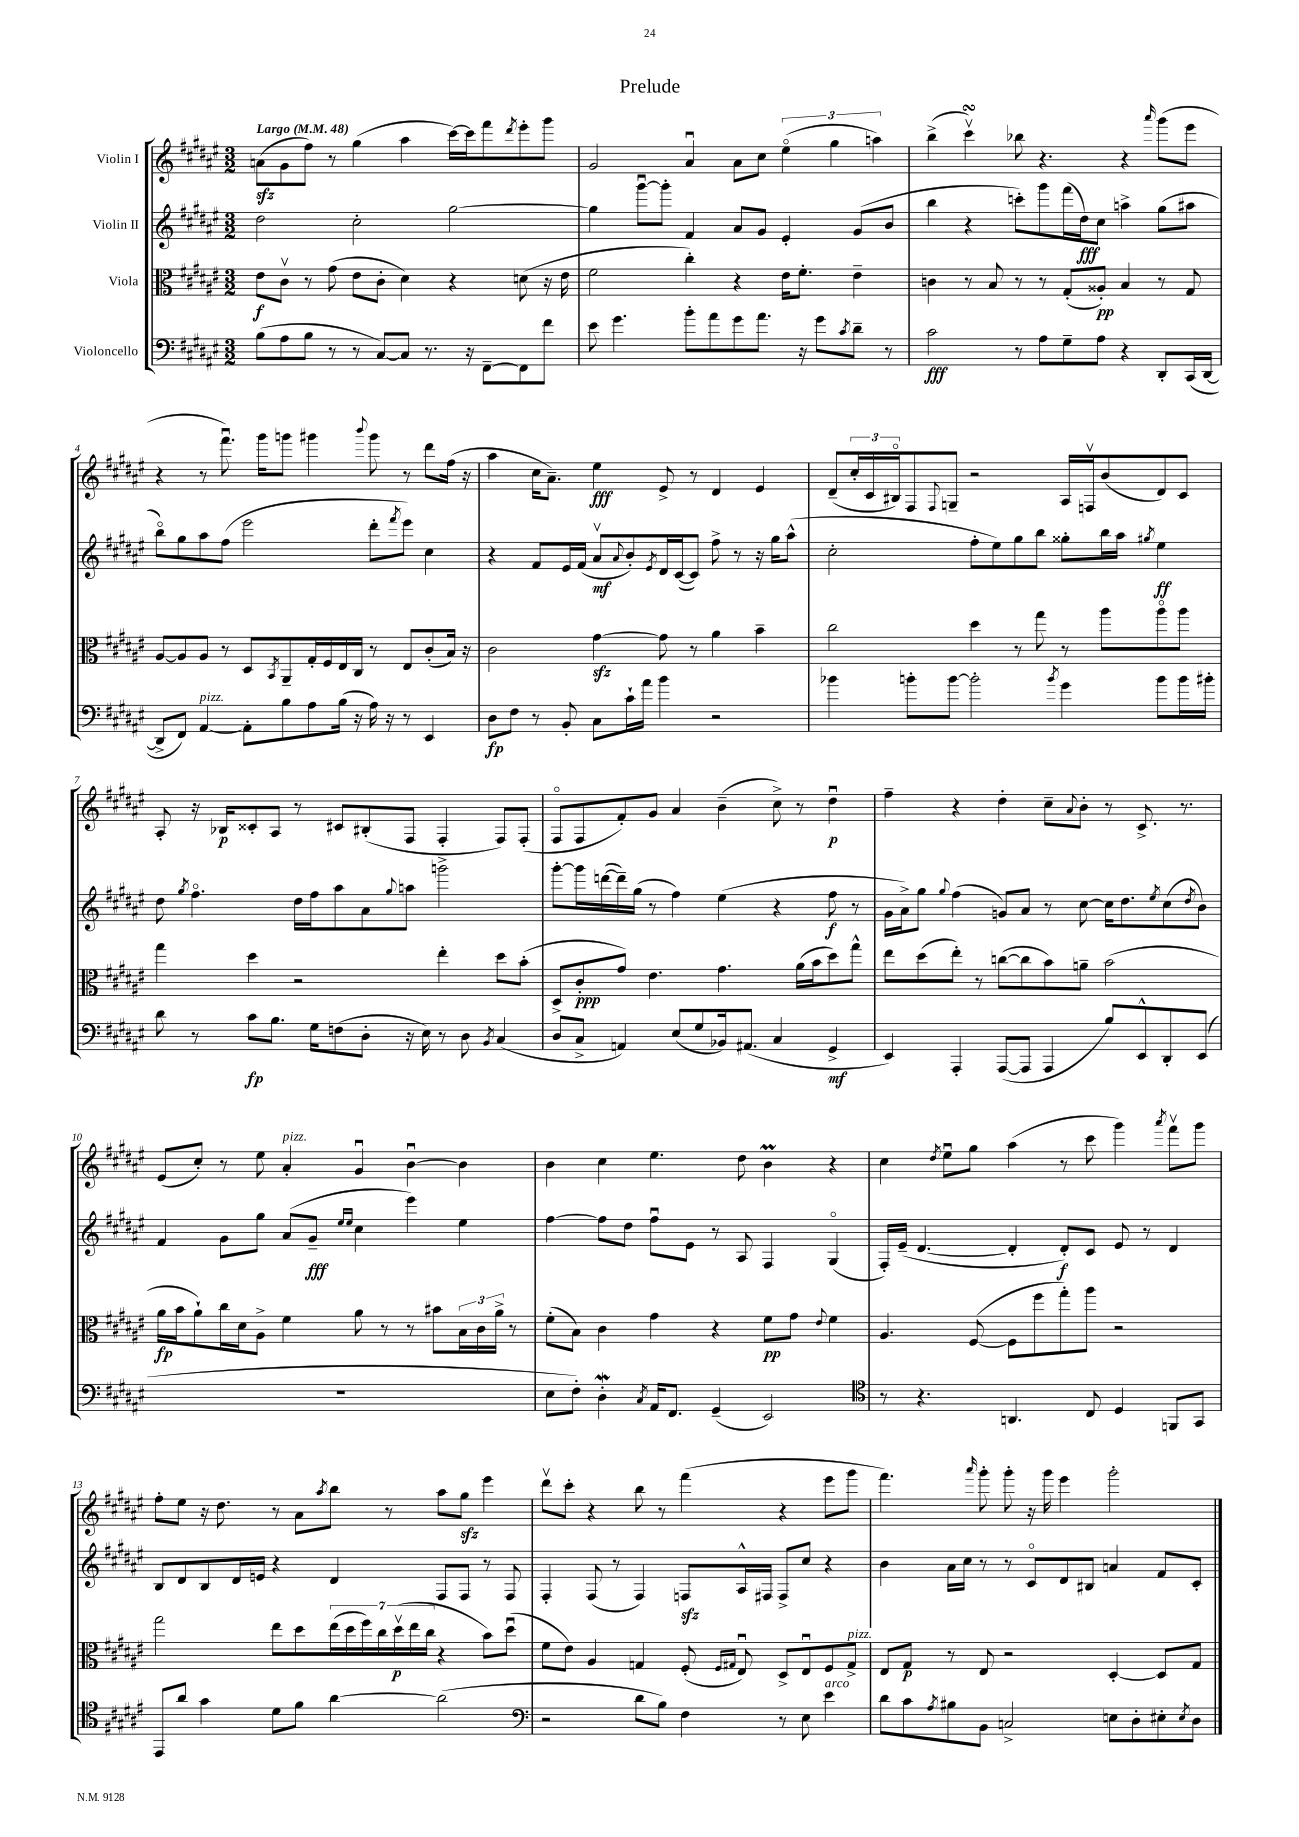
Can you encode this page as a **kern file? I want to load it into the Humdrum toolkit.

**kern	**dynam	**kern	**dynam	**kern	**dynam	**kern	**dynam
*part4	*part4	*part3	*part3	*part2	*part2	*part1	*part1
*staff4	*staff4	*staff3	*staff3	*staff2	*staff2	*staff1	*staff1
*I"Violoncello	*	*I"Viola	*	*I"Violin II	*	*I"Violin I	*
*clefF4	*	*clefC3	*	*clefG2	*	*clefG2	*
*k[f#c#g#d#a#e#]	*	*k[f#c#g#d#a#e#]	*	*k[f#c#g#d#a#e#]	*	*k[f#c#g#d#a#e#]	*
*M3/2	*	*M3/2	*	*M3/2	*	*M3/2	*
*MM48	*	*MM48	*	*MM48	*	*MM48	*
=1	=1	=1	=1	=1	=1	=1	=1
!	!	!	!	!	!	!LO:TX:a:B:t=Largo	!
(8B\L	.	8e#\L	f	2dd#\	.	(8anzz\L	.
8A#\	.	8c#v\J	.	.	.	8g#\	.
8B\J	.	8r	.	.	.	8ff#\J)	.
8r	.	(8g#\	.	.	.	8r	.
8r	.	8e#\L	.	2cc#'\	.	(4gg#\	.
[8C#/L)	.	8c#'\J	.	.	.	.	.
8C#/J]	.	4d#\)	.	.	.	4aa#\	.
8.r	.	.	.	.	.	.	.
.	.	4r	.	[2gg#\	.	[16ccc#\LL)	.
16r	.	.	.	.	.	16ccc#\J]	.
[8FF#~\L	.	.	.	.	.	8fff#\	.
.	.	.	.	.	.	8qddd#/	.
8FF#\]	.	(8dn\	.	.	.	8eee#'\	.
8f#\J	.	16r	.	.	.	8ggg#\J	.
.	.	16e#\	.	.	.	.	.
=2	=2	=2	=2	=2	=2	=2	=2
8e#\	.	2f#\	.	4gg#\]	.	2g#/	.
4.g#\	.	.	.	.	.	.	.
.	.	.	.	[8ggg#u\L	.	.	.
.	.	.	.	8ggg#'\J]	.	.	.
8b'\L	.	4cc#'\)	.	4f#/	.	4a#u/	.
8a#\	.	.	.	.	.	.	.
8g#\	.	4r	.	8a#/L	.	8a#\L	.
8.a#\J	.	.	.	8g#/J	.	8cc#\J	.
.	.	16e#\KL	.	4e#'/	.	(6ee#\	.
16r	.	8.f#'\J	.	.	.	.	.
8g#\L	.	.	.	.	.	.	.
.	.	.	.	.	.	6gg#\	.
8qc#/	.	.	.	.	.	.	.
8d#~\J	.	4e#~\	.	(8g#/L	.	.	.
.	.	.	.	.	.	6aan\)	.
8r	.	.	.	8b/J	.	.	.
=3	=3	=3	=3	=3	=3	=3	=3
2c#\	fff	4cn\	.	4bb\	.	(4bb^\	.
.	.	8r	.	4r	.	4ccc#sSSSv\)	.
.	.	8B/	.	.	.	.	.
8r	.	8r	.	8cccn'\L)	.	8bb-X\	.
8A#\L	.	8r	.	8ggg#\	.	4.r	.
8G#~\	.	(8G#'/L	.	(16fff#\L	.	.	.
.	.	.	.	16dd#\J)	fff	.	.
8A#\J	.	8A##X'/J)	pp	8cc#\J	.	.	.
4r	.	4B/	.	4aan^\	.	4r	.
.	.	.	.	.	.	16qqaaa#/	.
8DD#'/L	.	8r	.	(8gg#\L	.	(8ggg#\L	.
(16CC#/L	.	8G#/	.	8aa#X\J	.	8eee#\J	.
[16DD#/JJ	.	.	.	.	.	.	.
!!LO:LB:g=z
=4	=4	=4	=4	=4	=4	=4	=4
8DD#^/L]	.	[8A#/L	.	8bb\L)	.	4r	.
8FF#/J)	.	8A#/]	.	8gg#\	.	.	.
!LO:TX:a:i:t=pizz.	!	!	!	!	!	!	!
[4AA#/	.	8A#/J	.	8aa#\	.	8r	.
.	.	8r	.	(8ff#\J	.	8.fff#u\)	.
8AA#'\L]	.	8D#/L	.	2eee#\	.	.	.
.	.	.	.	.	.	16ggg#\KL	.
.	.	8qBB/	.	.	.	.	.
8B\	.	8AA#~/	.	.	.	8gggn\J	.
8A#\	.	16G#'/L	.	.	.	4ggg#X\	.
.	.	16F#/	.	.	.	.	.
(16B\Jk	.	16E#/	.	.	.	.	.
16r	.	16C#/JJ	.	.	.	.	.
.	.	.	.	.	.	8qqbbb/	.
16A#\)	.	8r	.	8ddd#'\L	.	8ggg#\	.
16r	.	.	.	.	.	.	.
.	.	.	.	8qfff#/	.	.	.
8r	.	8E#/L	.	8eee#\J)	.	8r	.
4EE#/	.	(8c#'/	.	4cc#\	.	8ddd#\L	.
.	.	16B/Jk)	.	.	.	(16ff#\Jk	.
.	.	16r	.	.	.	16r	.
=5	=5	=5	=5	=5	=5	=5	=5
8D#\L	fp	2c#\	.	4r	.	4aa#\	.
8F#\J	.	.	.	.	.	.	.
8r	.	.	.	8f#/L	.	16cc#\KL	.
.	.	.	.	.	.	8.a#~\J)	.
8BB'/	.	.	.	16e#/L	.	.	.
.	.	.	.	(16f#/JJ	.	.	.
8C#\L	.	[4g#zz\	.	8a#v/L	mf	4ee#\	fff
.	.	.	.	8qqa#/	.	.	.
16c#`\L	.	.	.	8b'/)	.	.	.
16a#\JJ	.	.	.	.	.	.	.
.	.	.	.	8qe#/	.	.	.
4b\	.	8g#\]	.	16d#/L	.	8e#^/	.
.	.	.	.	([16c#/J	.	.	.
.	.	8r	.	8c#/J])	.	8r	.
2r	.	4a#\	.	8ff#^\	.	4d#/	.
.	.	.	.	8r	.	.	.
.	.	4b~\	.	16r	.	4e#/	.
.	.	.	.	16gg#\KL	.	.	.
.	.	.	.	(8aa#^^\J	.	.	.
=6	=6	=6	=6	=6	=6	=6	=6
4b-X\	.	2cc#\	.	2cc#'\	.	(8d#~/L	.
.	.	.	.	.	.	24cc#'/L	.
.	.	.	.	.	.	24c#/	.
.	.	.	.	.	.	24B#X/J)	.
8bn'\L	.	.	.	.	.	8F#/	.
.	.	.	.	.	.	8qqF#/	.
[8b\J	.	.	.	.	.	8Gn~/J	.
2b'\]	.	4dd#\	.	8ff#'\L	.	2r	.
.	.	.	.	8ee#\)	.	.	.
.	.	8r	.	8gg#\	.	.	.
.	.	8gg#\	.	8bb\J	.	.	.
8qb/	.	.	.	.	.	.	.
4g#\	.	8r	.	8gg##X'\L	.	16A#/LL	.
.	.	.	.	.	.	16Fnv/J	.
.	.	8aa#\L	.	16bb\L	.	(8b/	.
.	.	.	.	16aa#\JJ	.	.	.
.	.	.	.	8qgg#X/	.	.	.
8b\L	.	8aa#\	.	4ee#\	ff	8d#/)	.
16b\L	.	8aa#\J	.	.	.	8c#/J	.
16b#X'\JJ	.	.	.	.	.	.	.
!!LO:LB:g=z
=7	=7	=7	=7	=7	=7	=7	=7
8d#\	.	4gg#\	.	8dd#\	.	8A#'/	.
.	.	.	.	8qgg#/	.	.	.
8r	.	.	.	4.ff#\	.	16r	.
.	.	.	.	.	.	16B-X/KL	p
8c#\L	fp	4dd#\	.	.	.	8c##X'/	.
8.B\J	.	.	.	.	.	8A#/J	.
.	.	2r	.	16dd#\LL	.	8r	.
16G#\KL	.	.	.	16ff#\J	.	.	.
(8Fn\	.	.	.	8aa#\	.	8c#X/L	.
8D#'\J	.	.	.	8a#\	.	(8B#X'/	.
.	.	.	.	8qqgg#/	.	.	.
16r	.	.	.	8aan\J	.	8F#/J	.
16E#\)	.	.	.	.	.	.	.
8r	.	4ee#'\	.	2gggn^\	.	4F#'/	.
8D#\	.	.	.	.	.	.	.
8qBB/	.	.	.	.	.	.	.
(4C#/	.	8dd#\L	.	.	.	8F#/L)	.
.	.	(8b'\J	.	.	.	(8F#'/J	.
=8	=8	=8	=8	=8	=8	=8	=8
8D#/L	.	8D#^/L	.	[8ggg#'\L	.	8F#/L	.
8C#^/J	.	8c#'/	ppp	16ggg#\L]	.	8F#/	.
.	.	.	.	([16dddn\	.	.	.
4AAn/)	.	8g#/J)	.	16ddd~\])	.	8f#'/)	.
.	.	.	.	(16gg#\JJ	.	.	.
.	.	4.e#\	.	8r	.	8g#/J	.
(8E#/L	.	.	.	4ff#\)	.	4a#/	.
8G#/	.	.	.	.	.	.	.
16BB-X/k)	.	4.g#\	.	(4ee#\	.	(4b~\	.
(8.AA#X/J	.	.	.	.	.	.	.
4C#/	.	.	.	4r	.	8cc#^\)	.
.	.	(16a#\LL	.	.	.	8r	.
.	.	16b\J	.	.	.	.	.
4GG#^/	mf	8dd#\)	.	8ff#\	f	4dd#u\	p
.	.	8gg#^^\J	.	8r	.	.	.
=9	=9	=9	=9	=9	=9	=9	=9
4EE#/)	.	8ee#\L	.	16g#\LL	.	4ff#~\	.
.	.	.	.	16a#^\J)	.	.	.
.	.	(8dd#\	.	8gg#\J	.	.	.
.	.	.	.	8qqgg#/	.	.	.
4AAA#'/	.	8ee#'\J)	.	(4ff#\	.	4r	.
.	.	8r	.	.	.	.	.
([8AAA#/L	.	([8ccn\L	.	8gn/L)	.	4dd#'\	.
8AAA#/J]	.	8cc\]	.	8a#/J	.	.	.
4AAA#/	.	8b\)	.	8r	.	8cc#~\L	.
.	.	.	.	.	.	8qqa#/	.
.	.	8an~\J	.	[8cc#\	.	8b'\J	.
8B/L)	.	(2b\	.	16cc#\KL]	.	8r	.
.	.	.	.	8.dd#\	.	.	.
8EE#^^/	.	.	.	.	.	8.c#^/	.
.	.	.	.	8qee#/	.	.	.
8DD#'/	.	.	.	(8cc#\	.	.	.
.	.	.	.	.	.	8.r	.
.	.	.	.	8qdd#/	.	.	.
(8EE#/J	.	.	.	8b\J)	.	.	.
!!LO:LB:g=z
=10	=10	=10	=10	=10	=10	=10	=10
1.r	.	16a#\LL	fp	4f#/	.	(8e#/L	.
.	.	16b\J	.	.	.	.	.
.	.	8a#`\)	.	.	.	8cc#'/J)	.
.	.	16cc#\L	.	8g#\L	.	8r	.
.	.	16d#\J	.	.	.	.	.
.	.	8A#^\J	.	8gg#\J	.	8ee#\	.
!	!	!	!	!	!	!LO:TX:a:i:t=pizz.	!
.	.	4f#\	.	(8a#/L	.	4a#'/	.
.	.	.	.	8g#~/J	fff	.	.
.	.	.	.	16qqee#/LL	.	.	.
.	.	.	.	16qqee#/JJ	.	.	.
.	.	8a#\	.	4cc#\	.	4g#u/	.
.	.	8r	.	.	.	.	.
.	.	8r	.	4eee#\)	.	[4bu\	.
.	.	8b#X\L	.	.	.	.	.
.	.	24B\L	.	4ee#\	.	4b\]	.
.	.	24c#\	.	.	.	.	.
.	.	24a#^\JJ	.	.	.	.	.
.	.	8r	.	.	.	.	.
=11	=11	=11	=11	=11	=11	=11	=11
8E#\L	.	(8f#'\L	.	[4ff#\	.	4b\	.
8F#'\J)	.	8B\J)	.	.	.	.	.
4D#W'\	.	4c#\	.	8ff#\L]	.	4cc#\	.
.	.	.	.	8dd#\J	.	.	.
8qC#/	.	.	.	.	.	.	.
16AA#/KL	.	4g#\	.	8ff#u\L	.	4.ee#\	.
8.FF#/J	.	.	.	.	.	.	.
.	.	.	.	8e#\J	.	.	.
(4GG#~/	.	4r	.	8r	.	.	.
.	.	.	.	8A#/	.	8dd#\	.
2EE#/)	.	8f#\L	pp	4F#/	.	4bM\	.
.	.	8g#\J	.	.	.	.	.
.	.	8qqe#/	.	.	.	.	.
.	.	4f#\	.	(4G#/	.	4r	.
=12	=12	=12	=12	=12	=12	=12	=12
*clefC4	*	*	*	*	*	*	*
8r	.	4.A#/	.	16F#'/LL)	.	4cc#\	.
.	.	.	.	(16e#~/JJ	.	.	.
4.r	.	.	.	[4.d#/	.	.	.
.	.	.	.	.	.	8qdd#/	.
.	.	.	.	.	.	8ee#u\L	.
.	.	([8F#/	.	.	.	8gg#\J	.
4.AAn/	.	8F#\L]	.	4d#'/]	.	(4aa#\	.
.	.	8ff#\	.	.	.	.	.
.	.	8gg#'\)	.	8d#'/L)	f	8r	.
8C#/	.	8aa#\J	.	8c#/J	.	8ccc#\	.
4D#/	.	2r	.	8e#/	.	4ggg#\)	.
.	.	.	.	8r	.	.	.
.	.	.	.	.	.	8qaaa#/	.
8FFn/L	.	.	.	4d#/	.	8fff#v\L	.
8GG#/J	.	.	.	.	.	8ggg#\J	.
!!LO:LB:g=z
=13	=13	=13	=13	=13	=13	=13	=13
8EE#/L	.	2gg#\	.	8B/L	.	8ff#'\L	.
8a#/J	.	.	.	8d#/	.	8ee#\J	.
4g#\	.	.	.	8B/	.	16r	.
.	.	.	.	.	.	8.dd#\	.
.	.	.	.	16d#/L	.	.	.
.	.	.	.	16en/JJ	.	.	.
8d#\L	.	8ee#\L	.	4r	.	8r	.
8f#\J	.	8dd#\	.	.	.	8a#\L	.
.	.	.	.	.	.	8qaa#/	.
[4a#\	.	(28ee#\L	.	4d#/	.	8bb\J	.
.	.	28dd#\	.	.	.	.	.
.	.	28ff#\)	.	.	.	.	.
.	.	28cc#\	.	.	.	.	.
.	.	.	.	.	.	8r	.
.	.	(28dd#v\	p	.	.	.	.
.	.	28ee#\	.	.	.	.	.
.	.	28cc#\JJ	.	.	.	.	.
(2a#\]	.	4r	.	8F#/L	.	8aa#\L	.
.	.	.	.	8F#/J	.	8gg#zz\J	.
.	.	8b\L)	.	8r	.	4eee#\	.
.	.	(8dd#u\J	.	8F#/	.	.	.
=14	=14	=14	=14	=14	=14	=14	=14
*clefF4	*	*	*	*	*	*	*
2r	.	8f#\L	.	4F#'/	.	8ddd#v\L	.
.	.	8e#\J)	.	.	.	8ccc#'\J	.
.	.	4A#/	.	(8F#/	.	4r	.
.	.	.	.	8r	.	.	.
8d#\L	.	4Gn/	.	4F#/)	.	8bb\	.
8B\J)	.	.	.	.	.	8r	.
4F#\	.	(8F#'/	.	8Fnzz/L	.	(4fff#\	.
.	.	16qqF#/LL	.	.	.	.	.
.	.	16qqG#X/JJ	.	.	.	.	.
.	.	8E#u/)	.	16A#^^/L	.	.	.
.	.	.	.	16F#X/JJ	.	.	.
8r	.	8D#^/L	.	8F#^/L	.	4r	.
8E#\	.	8E#u/	.	8cc#/J	.	.	.
!LO:TX:a:i:t=arco	!	!	!	!	!	!	!
4e#\	.	8F#/	.	4r	.	8eee#\L	.
!	!	!LO:TX:a:i:t=pizz.	!	!	!	!	!
.	.	8G#^/J	.	.	.	8ggg#\J	.
=15	=15	=15	=15	=15	=15	=15	=15
8d#\L	.	8E#/L	.	4b\	.	4.fff#\)	.
8c#\	.	8G#/J	p	.	.	.	.
8qA#/	.	.	.	.	.	.	.
8B#X\	.	8r	.	16a#\LL	.	.	.
.	.	.	.	16cc#\JJ	.	.	.
.	.	.	.	.	.	16qqaaa#/	.
8BB\J	.	8E#/	.	8r	.	8ggg#'\	.
2Cn^/	.	2r	.	8r	.	8ggg#'\	.
.	.	.	.	8c#/L	.	16r	.
.	.	.	.	.	.	16ggg#\	.
.	.	.	.	8d#/	.	4eee#\	.
.	.	.	.	8B#X/J	.	.	.
8En\L	.	[4D#'/	.	4an/	.	2ggg#'\	.
8D#'\	.	.	.	.	.	.	.
8E#X'\	.	8D#/L]	.	8f#/L	.	.	.
8qE#/	.	.	.	.	.	.	.
8D#\J	.	8G#/J	.	8c#'/J	.	.	.
==	==	==	==	==	==	==	==
*-	*-	*-	*-	*-	*-	*-	*-
